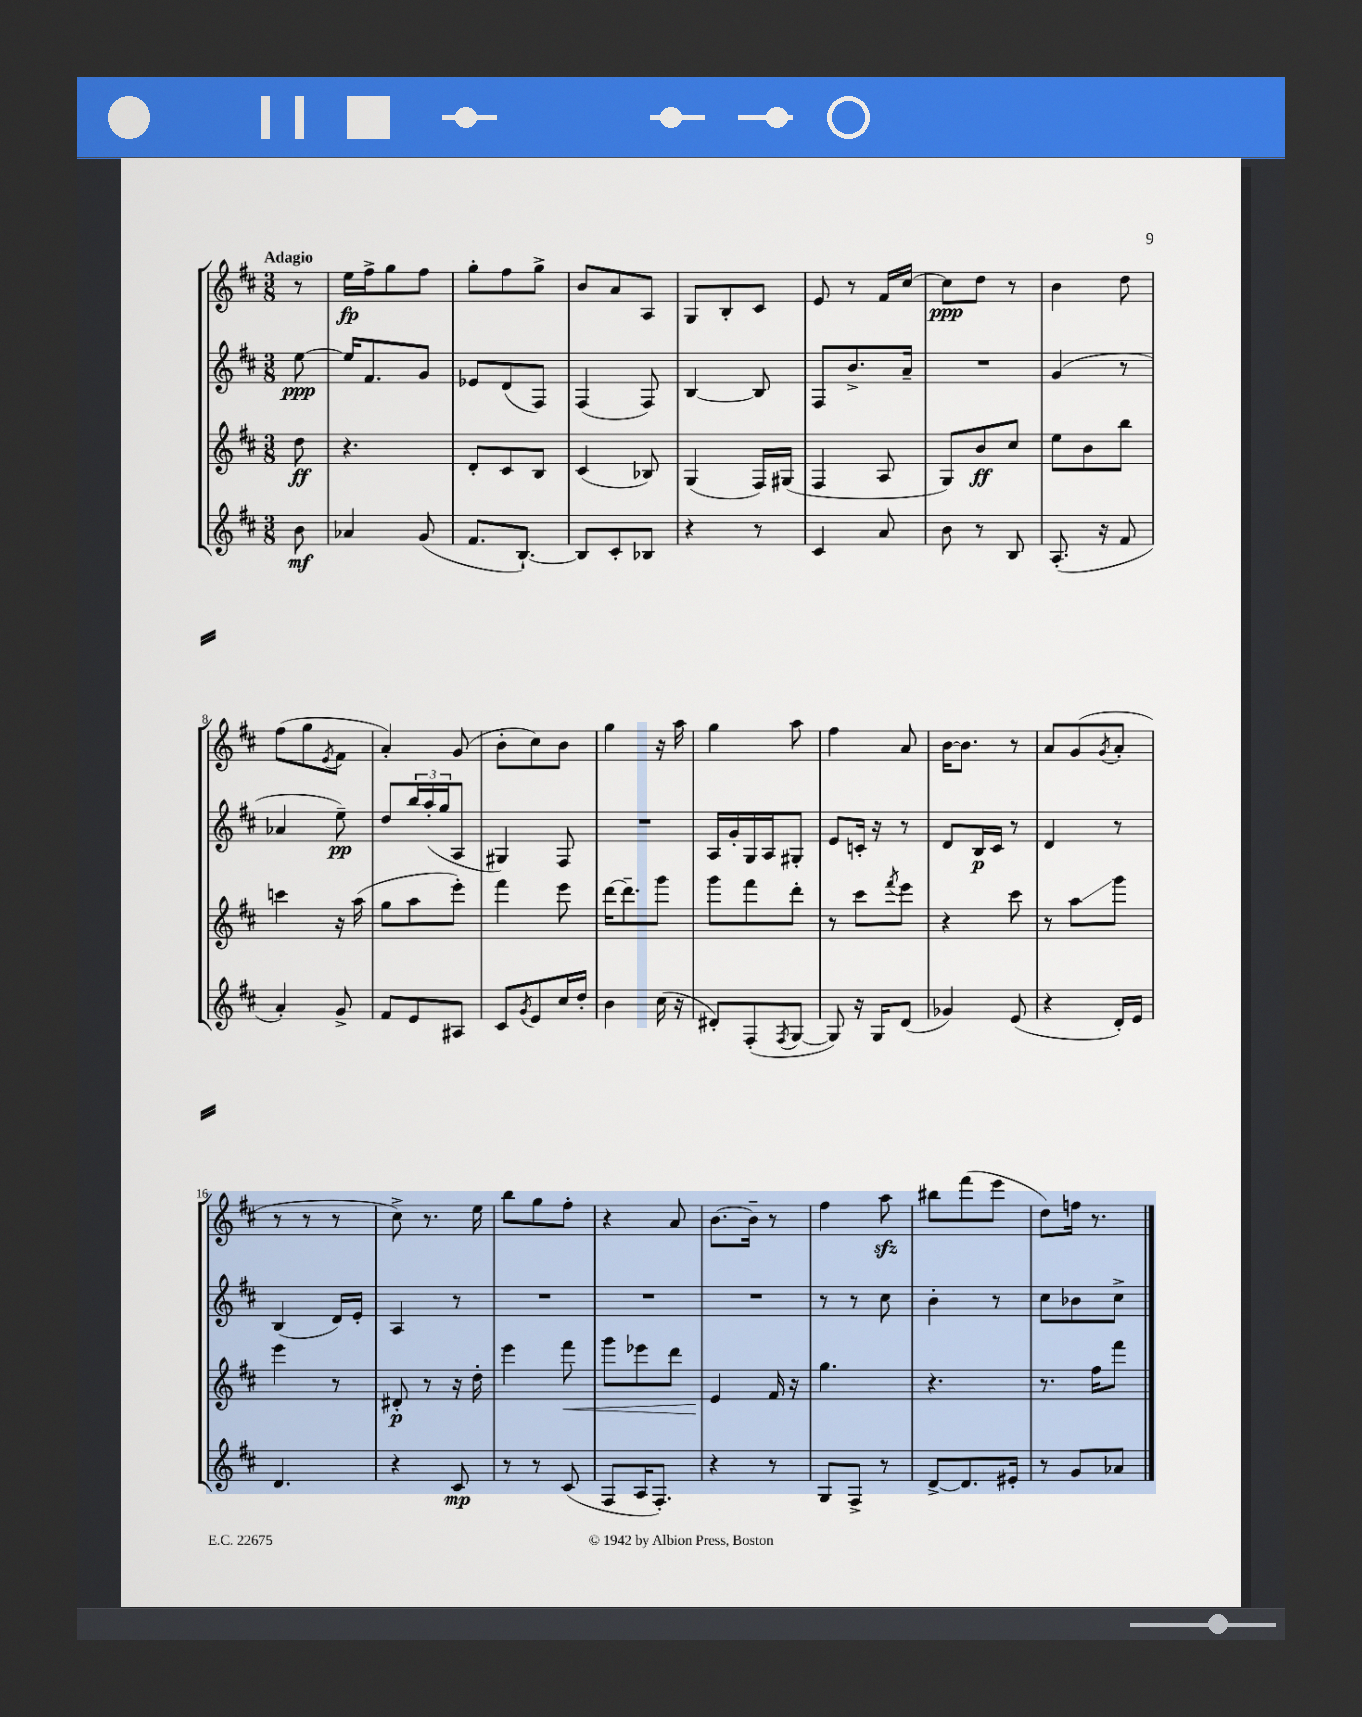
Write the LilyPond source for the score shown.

<<
\new StaffGroup <<
\new Staff = "s0" {
    \clef treble \key d \major \numericTimeSignature \time 3/8 \partial 8 \tempo "Adagio"
    r8 |
    e''16\fp fis''16-> g''8 fis''8 |
    g''8-. fis''8 g''8-> |
    b'8 a'8 a8 |
    g8 b8-. cis'8 |
    e'8 r8 fis'16 cis''16~ |
    cis''8\ppp d''8 r8 |
    b'4 d''8 |
    fis''8( g''8 \acciaccatura { e'8 } fis'8 |
    a'4-.) g'8( |
    b'8-. cis''8) b'8 |
    g''4 r16 a''16 |
    g''4 a''8 |
    fis''4 a'8 |
    b'16~ b'8. r8 |
    a'8 g'8( \acciaccatura { g'8 } a'8-. |
    r8 r8 r8 |
    cis''8->) r8. e''16 |
    b''8 g''8 fis''8-. |
    r4 a'8 |
    b'8.~ b'16-- r8 |
    fis''4 a''8\sfz |
    bis''8 fis'''8( e'''8 |
    d''8) f''16 r8. \bar "|." |
}
\new Staff = "s1" {
    \clef treble \key d \major \numericTimeSignature \time 3/8 \partial 8
    e''8~\ppp |
    e''16 fis'8. g'8 |
    ees'8 d'8( fis8) |
    fis4( fis8) |
    b4~ b8 |
    fis8 b'8.-> a'16-- |
    R4. |
    g'4( r8 |
    aes'4 e''8--\pp) |
    d''8 \tuplet 3/2 { b''16 a''16-.( g''16 } a8 |
    gis4) fis8 |
    R4. |
    a16 g'16-. g16 a16 gis8-. |
    e'8 c'16-. r16 r8 |
    d'8 b16\p cis'16 r8 |
    d'4 r8 |
    b4( d'16) e'16-. |
    a4 r8 |
    R4. |
    R4. |
    R4. |
    r8 r8 cis''8 |
    b'4-. r8 |
    cis''8 bes'8 cis''8-> \bar "|." |
}
\new Staff = "s2" {
    \clef treble \key d \major \numericTimeSignature \time 3/8 \partial 8
    d''8\ff |
    r4. |
    d'8-. cis'8 b8 |
    cis'4( bes8) |
    g4( fis16) gis16( |
    fis4 a8 |
    g8) b'8\ff cis''8 |
    e''8 b'8 b''8 |
    c'''4 r16 a''16( |
    g''8 a''8 e'''8-.) |
    fis'''4 e'''8 |
    d'''16~ d'''8.-- g'''8 |
    g'''8 fis'''8 d'''8-. |
    r8 cis'''8 \acciaccatura { fis'''8 } e'''8 |
    r4 cis'''8 |
    r8 a''8\glissando g'''8 |
    e'''4 r8 |
    dis'8-.\p r8 r16 d''16-. |
    e'''4 fis'''8\< |
    g'''8 ees'''8 d'''8 |
    e'4\! fis'16 r16 |
    g''4. |
    r4. |
    r8. fis''16 fis'''8 \bar "|." |
}
\new Staff = "s3" {
    \clef treble \key d \major \numericTimeSignature \time 3/8 \partial 8
    b'8\mf |
    aes'4 g'8( |
    fis'8. b8.~-!) |
    b8 cis'8-. bes8 |
    r4 r8 |
    cis'4 a'8 |
    b'8 r8 b8 |
    a8.-.( r16 fis'8 |
    a'4-.) g'8-> |
    fis'8 e'8 ais8 |
    cis'8 \acciaccatura { g'8 } e'8 cis''16 d''16-. |
    b'4 cis''16( r16 |
    dis'8-.) fis8-.( \acciaccatura { fis8 } g8~ |
    g8) r16 g16 d'8( |
    ges'4) e'8( |
    r4 d'16-.) e'16 |
    d'4. |
    r4 cis'8\mp |
    r8 r8 cis'8( |
    fis8 a16 fis8.-.) |
    r4 r8 |
    g8 fis8-> r8 |
    d'8~-> d'8. eis'16-. |
    r8 g'8 aes'8 \bar "|." |
}
>>
>>
